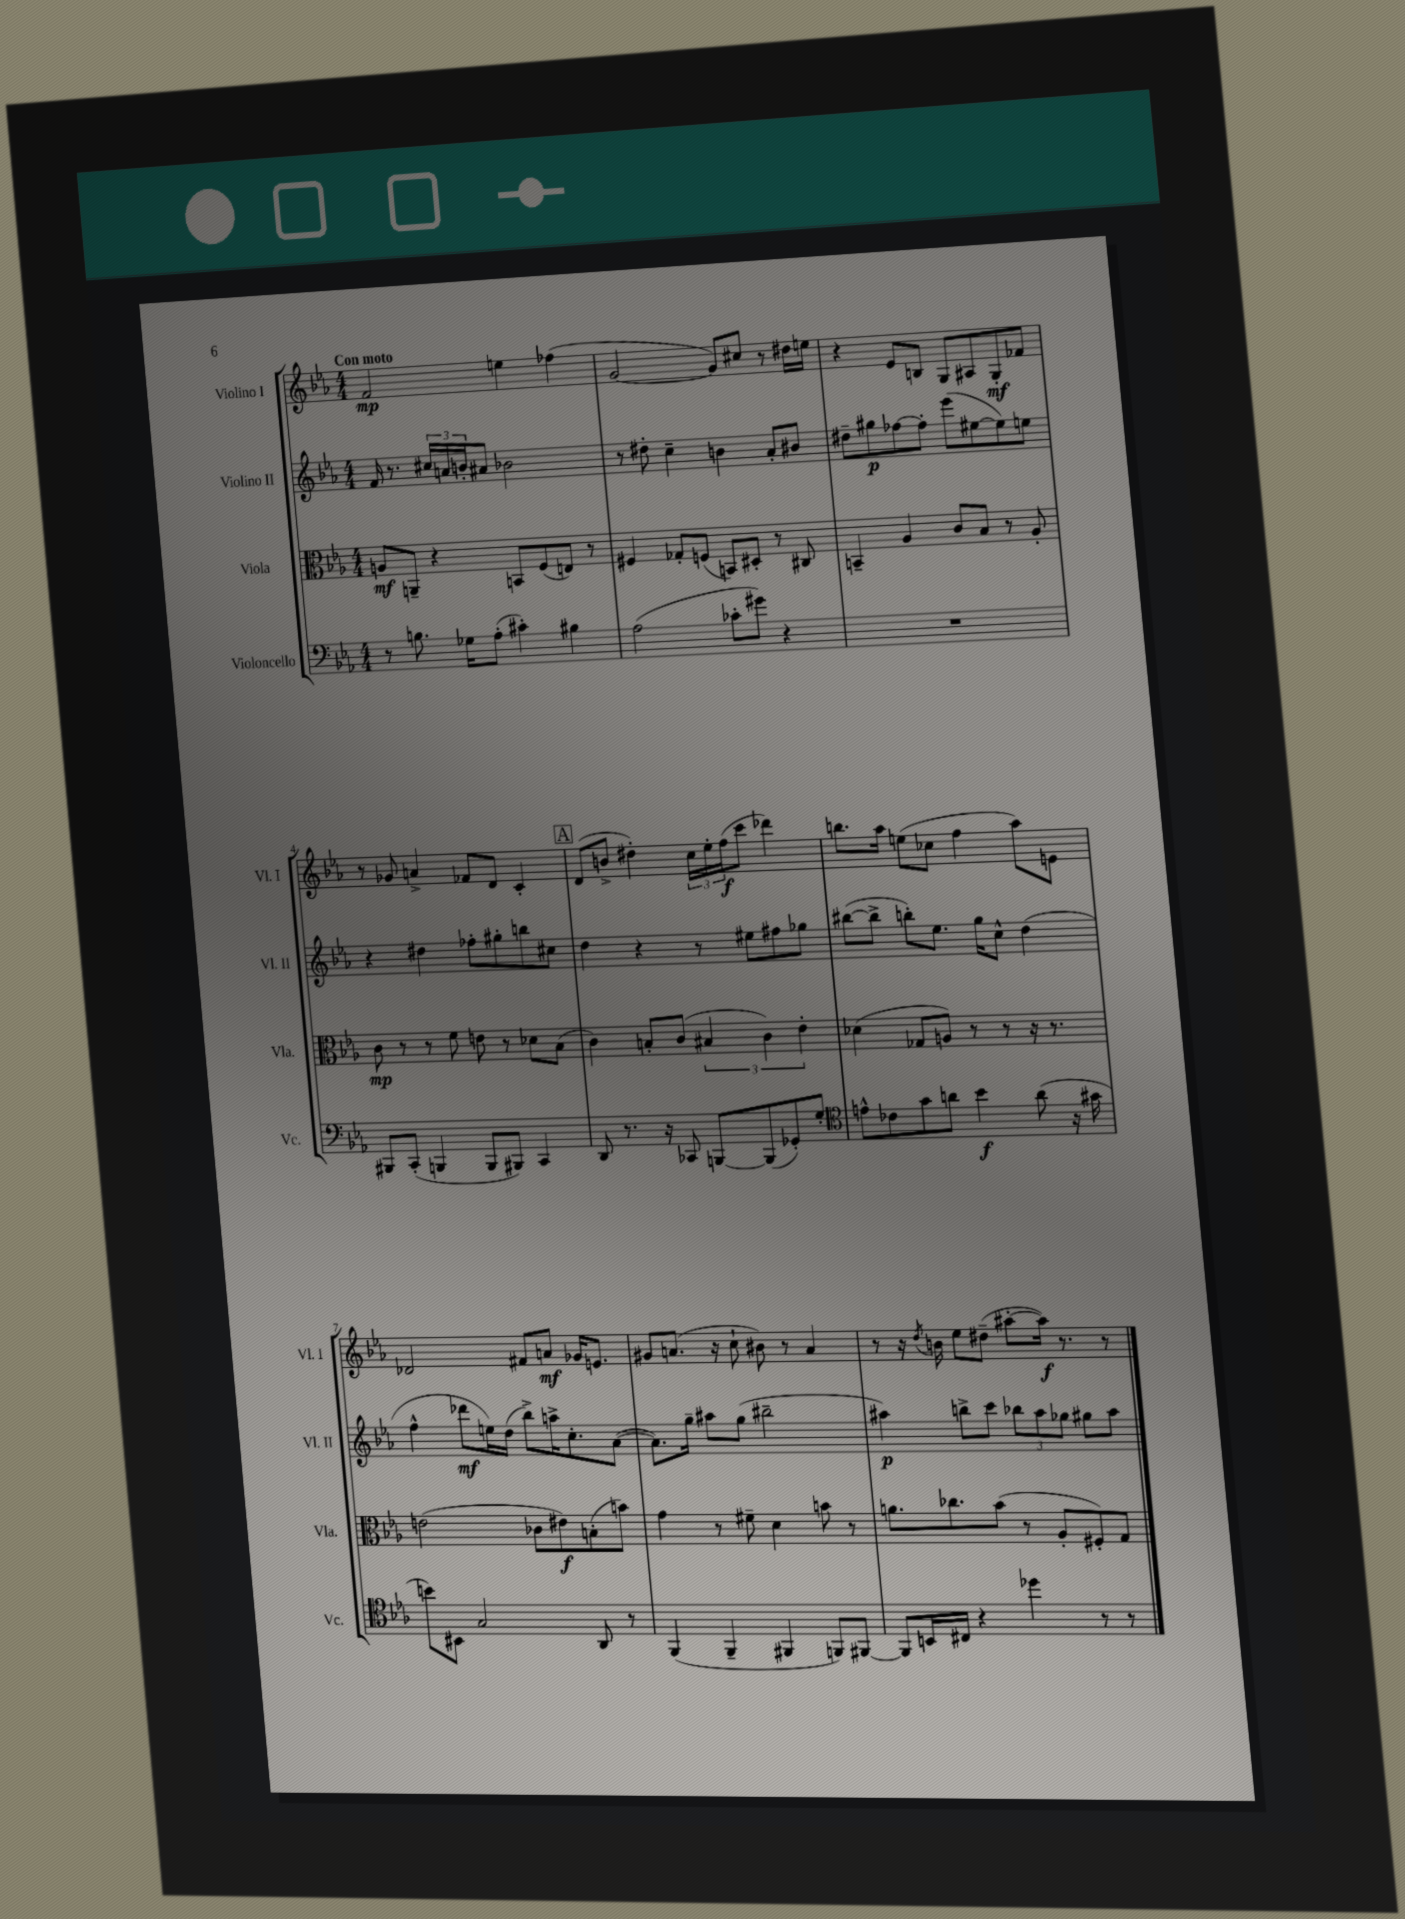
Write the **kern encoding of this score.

**kern	**dynam	**kern	**dynam	**kern	**dynam	**kern	**dynam
*part4	*part4	*part3	*part3	*part2	*part2	*part1	*part1
*staff4	*staff4	*staff3	*staff3	*staff2	*staff2	*staff1	*staff1
*I"Violoncello	*	*I"Viola	*	*I"Violino II	*	*I"Violino I	*
*I'Vc.	*	*I'Vla.	*	*I'Vl. II	*	*I'Vl. I	*
*clefF4	*	*clefC3	*	*clefG2	*	*clefG2	*
*k[b-e-a-]	*	*k[b-e-a-]	*	*k[b-e-a-]	*	*k[b-e-a-]	*
*M4/4	*	*M4/4	*	*M4/4	*	*M4/4	*
=1	=1	=1	=1	=1	=1	=1	=1
!	!	!	!	!	!	!LO:TX:a:B:t=Con moto	!
8r	.	8An/L	mf	16f/	.	2f/	mp
.	.	.	.	8.r	.	.	.
8.Bn\	.	8AAn~/J	.	.	.	.	.
.	.	4r	.	24cc#X/LL	.	.	.
.	.	.	.	24an/	.	.	.
16G-X\KL	.	.	.	.	.	.	.
.	.	.	.	24bn'/J	.	.	.
(8A-'\J	.	.	.	8a#X/J	.	.	.
4c#X'\)	.	8BBn/L	.	2b-X\	.	4een\	.
.	.	(8F/	.	.	.	.	.
4B#X\	.	8En/J)	.	.	.	(4ff-X\	.
.	.	8r	.	.	.	.	.
=2	=2	=2	=2	=2	=2	=2	=2
(2A-\	.	4F#X/	.	8r	.	[2g/	.
.	.	.	.	8dd#X'\	.	.	.
.	.	8G-X'/L	.	4cc~\	.	.	.
.	.	(8Fn/J	.	.	.	.	.
8c-X'\L	.	8BBn/L)	.	4bn\	.	8g/L])	.
8g#X\J)	.	8D#X'/J	.	.	.	8cc#X/J	.
4r	.	8r	.	8a-'/L	.	8r	.
.	.	8C#X/	.	8b#X/J	.	16dd#X\LL	.
.	.	.	.	.	.	16een\JJ	.
=3	=3	=3	=3	=3	=3	=3	=3
1r	.	4BBn~/	.	8dd#X~\L	.	4r	.
.	.	.	.	8gg#X\	p	.	.
.	.	4A-/	.	[8ff-X\	.	8e-/L	.
.	.	.	.	8ff-'\J]	.	8Bn/J	.
.	.	8c/L	.	(8eee-\L	.	8G/L	.
.	.	8B-/J	.	[8ee#X\	.	8A#X/	.
.	.	8r	.	8ee#\])	.	8G'/	mf
.	.	8A-'/	.	8een\J	.	8f-X/J	.
!!LO:LB:g=z
=4	=4	=4	=4	=4	=4	=4	=4
8BBB#X/L	.	8c\	mp	4r	.	8r	.
(8CC'/J	.	8r	.	.	.	8g-X/	.
4BBBn/	.	8r	.	4dd#X\	.	4an^/	.
.	.	8f\	.	.	.	.	.
8BBB/L	.	8en\	.	8ff-X'\L	.	8f-X/L	.
8BBB#X/J)	.	8r	.	8gg#X'\	.	8d/J	.
4CC/	.	8d-X\L	.	8bbn\	.	4c'/	.
.	.	(8B-\J	.	8cc#X\J	.	.	.
!!LO:REH:place=s1:t=A
=5	=5	=5	=5	=5	=5	=5	=5
8DD/	.	4c\)	.	4dd\	.	(8d/L	.
8.r	.	.	.	.	.	8bn^/J	.
.	.	8Bn'/L	.	4r	.	4dd#X'\)	.
16r	.	.	.	.	.	.	.
8CC-X/	.	(8c/J	.	.	.	.	.
[8BBBn/L	.	6B#X/	.	8r	.	24cc\LL	.
.	.	.	.	.	.	24ee-'\	.
.	.	.	.	.	.	(24ff\J	f
(8BBB/]	.	.	.	8ee#X\L	.	8ccc\J	.
.	.	6c\)	.	.	.	.	.
8GG-X'/)	.	.	.	8ff#X\	.	4ddd-X\)	.
.	.	6e-'\	.	.	.	.	.
8G'/J	.	.	.	8gg-X\J	.	.	.
=6	=6	=6	=6	=6	=6	=6	=6
*clefC4	*	*	*	*	*	*	*
8en^^\L	.	(4d-X\	.	([8bb#X\L	.	8.bbn\L	.
8c-X\	.	.	.	8bb#^\J]	.	.	.
.	.	.	.	.	.	16aa-\Jk	.
8g\	.	8G-X/L	.	8bbn'\L)	.	(8een\L	.
8an\J	.	8An/J)	.	8.ee-\J	.	8cc-X\J	.
4b-\	f	8r	.	.	.	4ff\	.
.	.	.	.	16gg\KL	.	.	.
.	.	8r	.	8cc^^\J	.	.	.
(8a\	.	16r	.	(4dd\	.	8aa-\L)	.
.	.	8.r	.	.	.	.	.
16r	.	.	.	.	.	8en\J	.
16g#X\	.	.	.	.	.	.	.
!!LO:LB:g=z
=7	=7	=7	=7	=7	=7	=7	=7
8bn\L)	.	(2en\	.	4ff^^\	.	2d-X/	.
8BB#X\J	.	.	.	.	.	.	.
2G/	.	.	.	8ddd-X\L	mf	.	.
.	.	.	.	16een\L)	.	.	.
.	.	.	.	(16dd\JJ	.	.	.
.	.	8c-X\L	.	8bb-^\L)	.	8f#X/L	.
.	.	8e#X\)	f	16aan^\K	.	8an/J	mf
.	.	.	.	8.cc'\	.	.	.
8AA-/	.	(8Bn'\	.	.	.	16g-X/KL	.
.	.	.	.	.	.	8.en/J	.
8r	.	8bn\J)	.	([8a-\J	.	.	.
=8	=8	=8	=8	=8	=8	=8	=8
(4FF/	.	4g\	.	8.a-\L])	.	8g#X/L	.
.	.	.	.	.	.	(8.an/J	.
.	.	.	.	16gg~\Jk	.	.	.
4FF~/	.	8r	.	8aa#X\L	.	.	.
.	.	.	.	.	.	16r	.
.	.	8f#X~\	.	(8gg\J	.	8cc`\	.
4FF#X/	.	4d\	.	2bb#X~\	.	8b#X\)	.
.	.	.	.	.	.	8r	.
8FFn/L)	.	8bn\	.	.	.	4a/	.
[8FF#X/J	.	8r	.	.	.	.	.
=9	=9	=9	=9	=9	=9	=9	=9
8FF#/L]	.	8.an\L	.	4aa#X\)	p	8r	.
16BBn/L	.	.	.	.	.	16r	.
.	.	.	.	.	.	8qdd/	.
16C#X/JJ	.	8.cc-X\	.	.	.	16bn\	.
4r	.	.	.	8bbn^\L	.	8ee-\L	.
.	.	(8b-\J	.	8ccc\J	.	(8dd#X~\J	.
4dd-X\	.	8r	.	12bb-X\L	.	[8aa#X'\L	.
.	.	.	.	12aa#\	.	.	.
.	.	8A-'/L	.	.	.	16aa#\Jk])	f
.	.	.	.	12gg-X\J	.	.	.
.	.	.	.	.	.	8.r	.
8r	.	8F#X'/)	.	8gg#X\L	.	.	.
8r	.	8G/J	.	8aa#\J	.	8r	.
==	==	==	==	==	==	==	==
*-	*-	*-	*-	*-	*-	*-	*-
